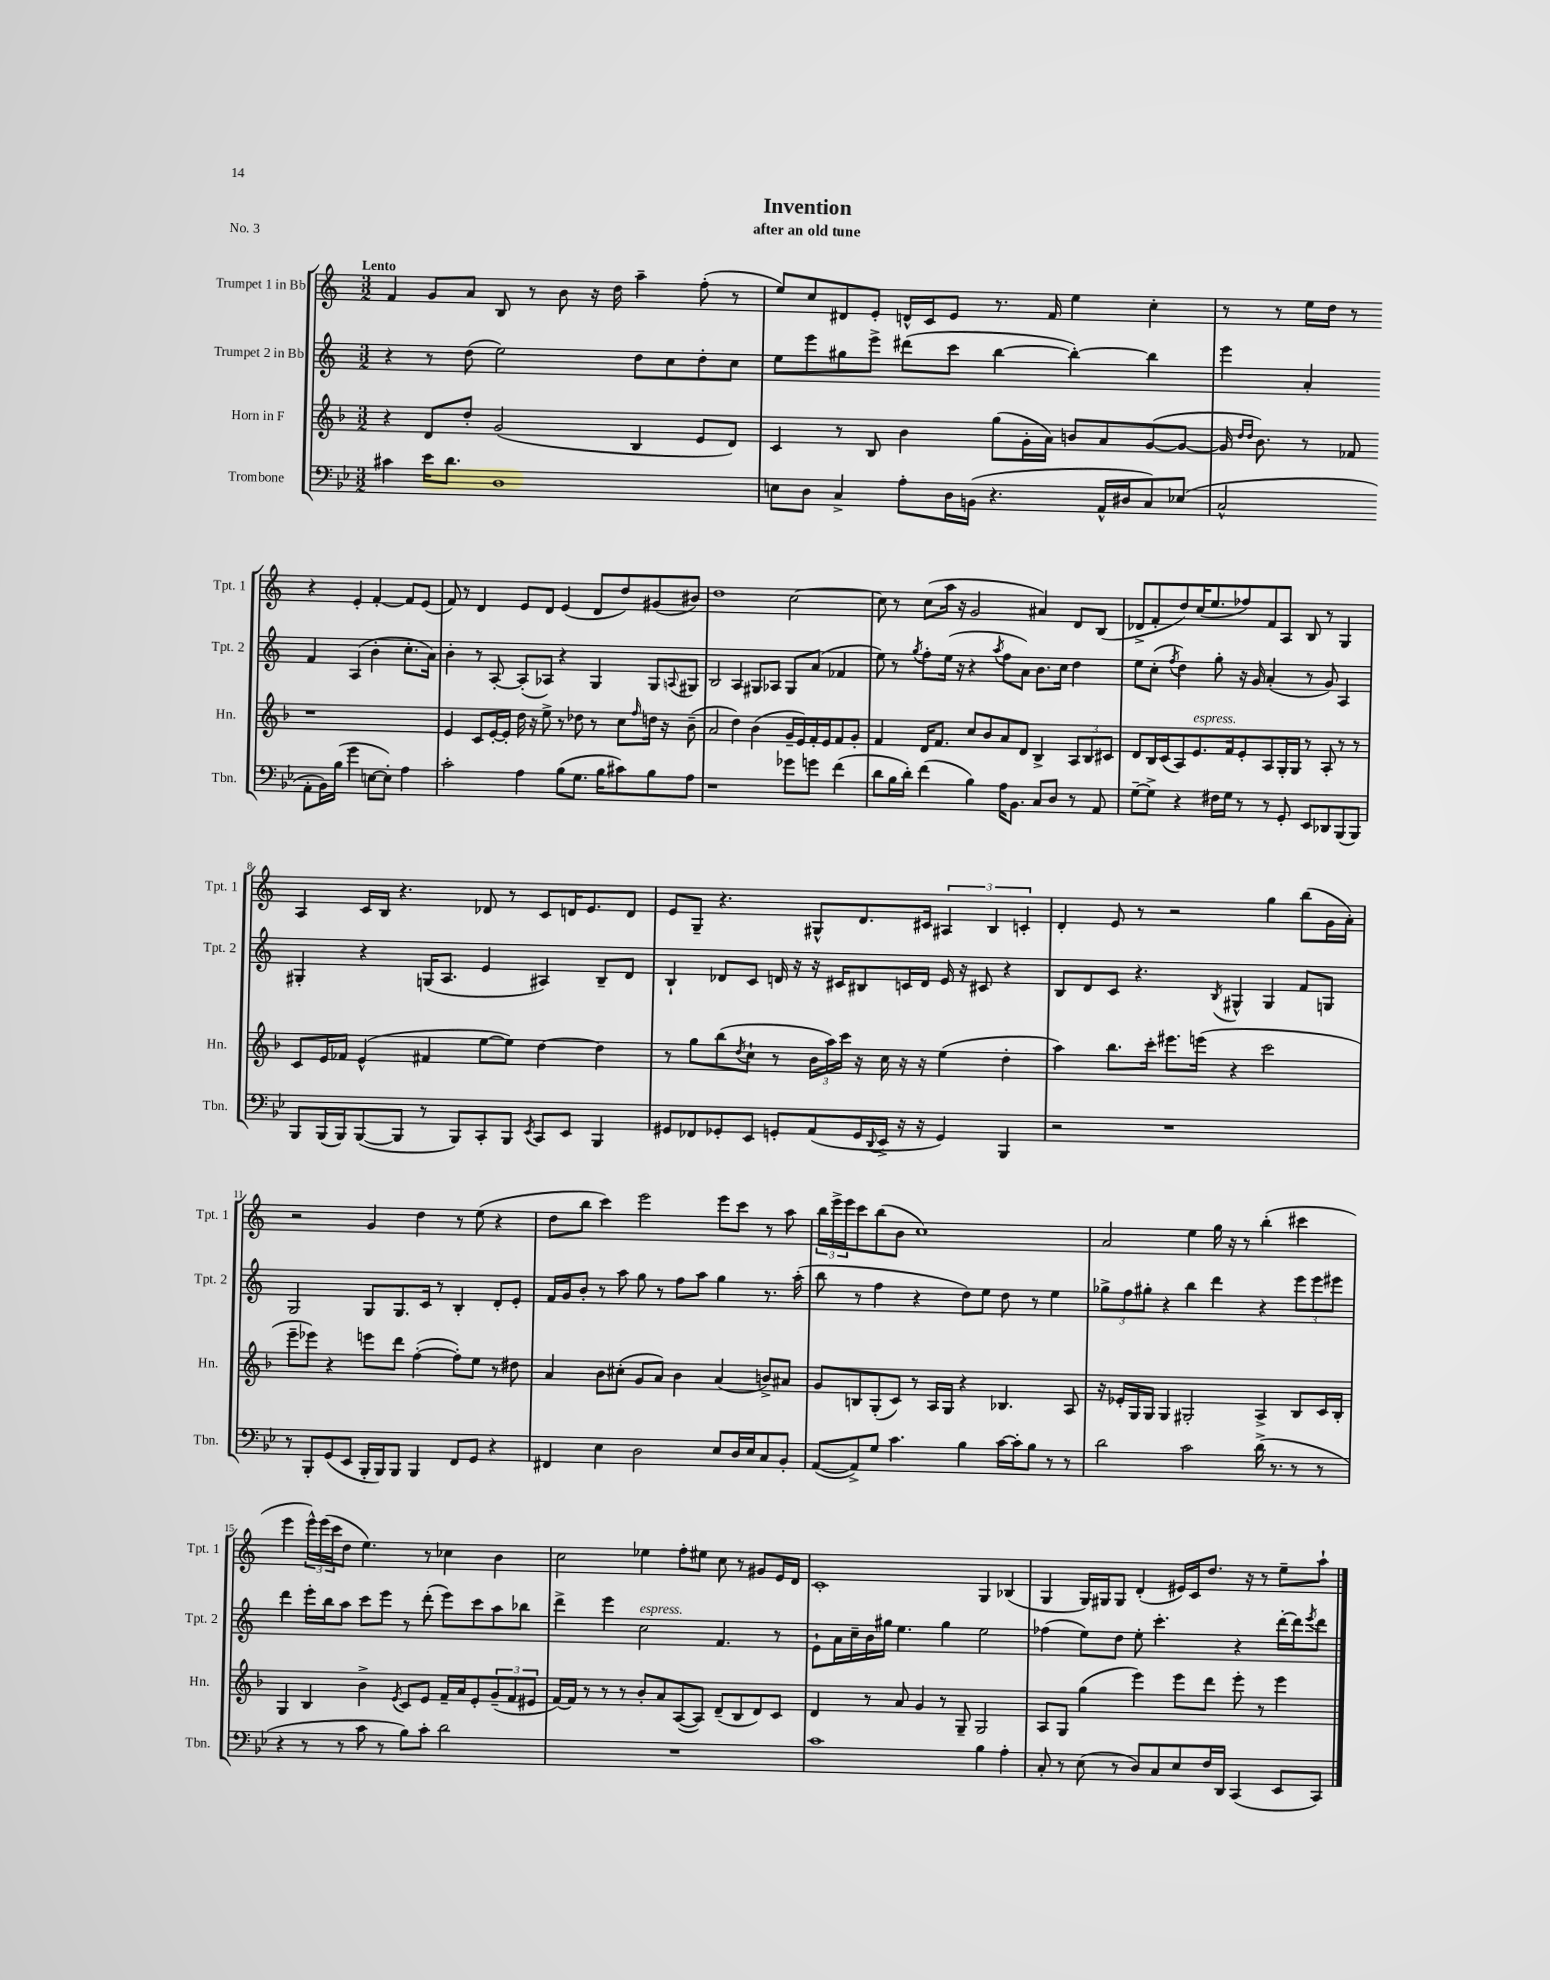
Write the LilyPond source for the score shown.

\header { title = "Invention" subtitle = "after an old tune" piece = "No. 3" }
<<
\new StaffGroup <<
\new Staff = "s0" \with { instrumentName = "Trumpet 1 in Bb" shortInstrumentName = "Tpt. 1" } {
    \clef treble \key c \major \numericTimeSignature \time 3/2 \tempo "Lento"
    f'4 g'8 a'8 b8 r8 b'8 r16 d''16 a''4-- f''8-.( r8 |
    e''8) c''8 dis'8 e'8-. d'16-^ c'16 e'8 r8. f'16 e''4 c''4-. |
    r8 r8 e''16 d''16 r8 r4 e'4-. f'4~-. f'8 e'8( |
    f'8) r8 d'4 e'8 d'8 e'4( d'8 d''8) gis'8( bis'8) |
    d''1 c''2~ |
    c''8 r8 c''8( a''16 r16 g'2 ais'4) d'8 b8( |
    des'8-> f'8-. d''8) c''16( e''8. fes''8) f'8 a8 b8 r8 g4 |
    a4 c'16 b16 r4. des'8 r8 c'8 d'16 e'8. d'8 |
    e'8 g8-- r4. gis8-^ d'8. cis'16 \tuplet 3/2 { ais4 b4 c'4-. } |
    d'4-. e'8 r8 r2 g''4 b''8( g'16 a'16-.) |
    r2 g'4 d''4 r8 e''8( r4 |
    d''8 b''8 c'''4) e'''2 e'''8 c'''8 r8 a''8 |
    \tuplet 3/2 { b''16 e'''16-> e'''16 } c'''8 b''8( b'8 c''1) |
    a'2 e''4 g''16 r16 r8 b''4-.( cis'''4 |
    e'''4 \tuplet 3/2 { e'''16-^) e'''16( c'''16 } d''8 e''4.) r8 ces''4 b'4 |
    c''2 ees''4 f''8-. eis''8 c''8 r8 gis'8 e'16 d'16 |
    c'1-. g4 bes4( |
    g4 g16) gis16 gis8 d'4-.( eis'16) c'16 d''8. r16 r8 e''8-- a''8-! \bar "|." |
}
\new Staff = "s1" \with { instrumentName = "Trumpet 2 in Bb" shortInstrumentName = "Tpt. 2" } {
    \clef treble \key c \major \numericTimeSignature \time 3/2
    r4 r8 d''8( e''2) d''8 c''8 d''8-. c''8 |
    e''8 e'''8 gis''8 e'''8-> dis'''8( c'''8 b''4~ b''4~-.) b''4 |
    e'''4 a'4-. f'4 a4( b'4-. c''8.-. a'16) |
    b'4-. r8 a8~-. a8-.( aes8) r4 g4 g8 \appoggiatura { a8 } gis8 |
    b2 a4 gis8 aes8 gis8 a'8( fes'4 |
    e''8) r8 \acciaccatura { g''8 } f''8-. e''16( r16 r4 \acciaccatura { a''8 } f''8 a'8) b'8. c''16 d''4 |
    e''8 c''8-.( \acciaccatura { f''8 } d''4) g''8-. r16 g'16 a'4-.( r8 g'8) a4 |
    gis4-. r4 g16( a8. e'4 ais4) b8-- d'8 |
    b4-! des'8 c'8 d'16 r16 r16 cis'16 bis8 c'16 d'16 e'16 r16 cis'8 r4 |
    b8 d'8 c'8 r4. \acciaccatura { b8 } gis4-^ gis4 f'8 g8 |
    g2 g8 g8. c'16 r8 b4-. d'8-. e'8-. |
    f'16 g'16 b'8-. r8 a''8 g''8 r8 f''8 a''8 g''4 r8. a''16-.( |
    b''8 r8 f''4 r4 d''8) e''8 d''8 r8 e''4 |
    \tuplet 3/2 { ges''8-> f''8 gis''8-. } r4 b''4 d'''4 r4 \tuplet 3/2 { e'''8 e'''8 eis'''8 } |
    d'''4 e'''16-. b''16 a''8 c'''8 e'''8 r8 d'''8-.( e'''8) c'''8 a''8 bes''8 |
    d'''4-> e'''4 c''2^\markup { \italic "espress." } f'4. r8 |
    e'8-! a'16 c''16-- b'16 gis''16 e''4. gis''4 e''2 |
    fes''4( e''8) d''8 e''8-. c'''4.-. r4 d'''16~-. d'''16 \acciaccatura { e'''8 } d'''8 \bar "|." |
}
\new Staff = "s2" \with { instrumentName = "Horn in F" shortInstrumentName = "Hn." } {
    \clef treble \key f \major \numericTimeSignature \time 3/2
    r4 d'8 d''8-. g'2( bes4 e'8 d'8) |
    c'4 r8 bes8 bes'4 g''8( g'16-. a'16) b'8 a'8 g'8~( g'8~ |
    g'16 \grace { d''16 d''16 } bes'8.) r8 fes'8 r1 |
    e'4 c'8 e'16~-. e'16-. d''16 r16 e''8-> r8 des''8 r8 c''8 \grace { f''16 } d''16 r16 bes'8--( |
    a'2 d''4) bes'4( g'16-- e'16) f'16-. e'16 f'8 g'8-. |
    f'4 d'16 f'8. c''8 bes'8 a'8 d'8 bes4-> \tuplet 3/2 { a8 bes8 cis'8 } |
    d'8 bes16 c'16( a8) e'8.^\markup { \italic "espress." } f'16 e'8-. a8 g16-. g16 r8 a8-. r8 r8 |
    c'8 e'16 fes'16 e'4-^( fis'4 e''8~ e''8) d''4~ d''4 |
    r8 g''8 bes''8( \acciaccatura { d''8 } c''8-! r8 \tuplet 3/2 { bes'16 a''16) c'''16 } r16 c''16 r16 r16 e''4( d''4-. |
    a''4) bes''8. c'''16-. eis'''8. e'''16( r4 c'''2 |
    e'''8-- ees'''8) r4 e'''8 d'''8 f''4~-.( f''8-.) e''8 r8 dis''8 |
    a'4 bes'8 cis''8-.( g'8 a'8) bes'4 a'4( b'8->) ais'8 |
    g'8 b8 g8-.( c'8) r8 a16 g16 r4 bes4. a8 |
    r16 ees'16-. g16 g16 g4 gis2-. a4-> bes8 c'16 bes16-. |
    g4 bes4 bes'4-> \acciaccatura { e'8 } c'8 e'8 f'16-- a'16 e'8-. \tuplet 3/2 { g'8--( f'8 eis'8 } |
    f'16~) f'16 r8 r8 r8 bes'8-. a'8 a8~( a8) d'8--( bes8 d'8) c'8 |
    d'4 r8 a'8 g'4 r8 g8-- g2 |
    a8 g8 g''4( e'''4) e'''8 d'''8 e'''8-. r8 e'''4 \bar "|." |
}
\new Staff = "s3" \with { instrumentName = "Trombone" shortInstrumentName = "Tbn." } {
    \clef bass \key bes \major \numericTimeSignature \time 3/2
    cis'4 ees'16 d'8. d1 |
    e8 d8 c4-> a8-. d16 b,16( r4. a,16-^ dis16 c8) ees8( |
    c2-^ a,8-. bes,16) bes16( g'4 e8~ e8-.) a4 |
    c'2-. a4 bes8( g8. bes16 cis'8) bes8 a8 |
    r1 ges'8 g'8 f'4( |
    d'8 bes16 d'16-.) f'4( bes4) a16 bes,8. c8 d8 r8 a,8 |
    g8~-- g8-> r4 fis16 g16 r8 r8 g,8-. ees,8 des,8 bes,,8( bes,,8) |
    bes,,8 bes,,16( bes,,16) bes,,8~( bes,,8 r8 bes,,8) c,8-. bes,,8 \acciaccatura { ees,8 } c,8 ees,8 bes,,4 |
    gis,8 fes,8 ges,8-. ees,8 g,8-. a,8( g,16 \appoggiatura { d,8 } ees,16-> r16 r16 g,4) bes,,4 |
    r2 r1 |
    r8 bes,,8-. g,8( ees,8 bes,,16-. bes,,16) bes,,8 bes,,4 f,8 g,8 r4 |
    fis,4 ees4 d2 ees8 d16 ees16 c8 bes,8-. |
    a,8~( a,8->) g8 c'4. bes4 c'16~ c'16-. bes8 r8 r8 |
    d'2 c'2 d'16->( r8. r8 r8 |
    r4 r8 r8 c'8 r8 bes8) c'8-. d'2 |
    R1. |
    c'1 bes4 a4-. |
    c8-. r8 ees8( r8 d8) c8 ees8 f16 d,16 c,4( ees,8 c,8) \bar "|." |
}
>>
>>
